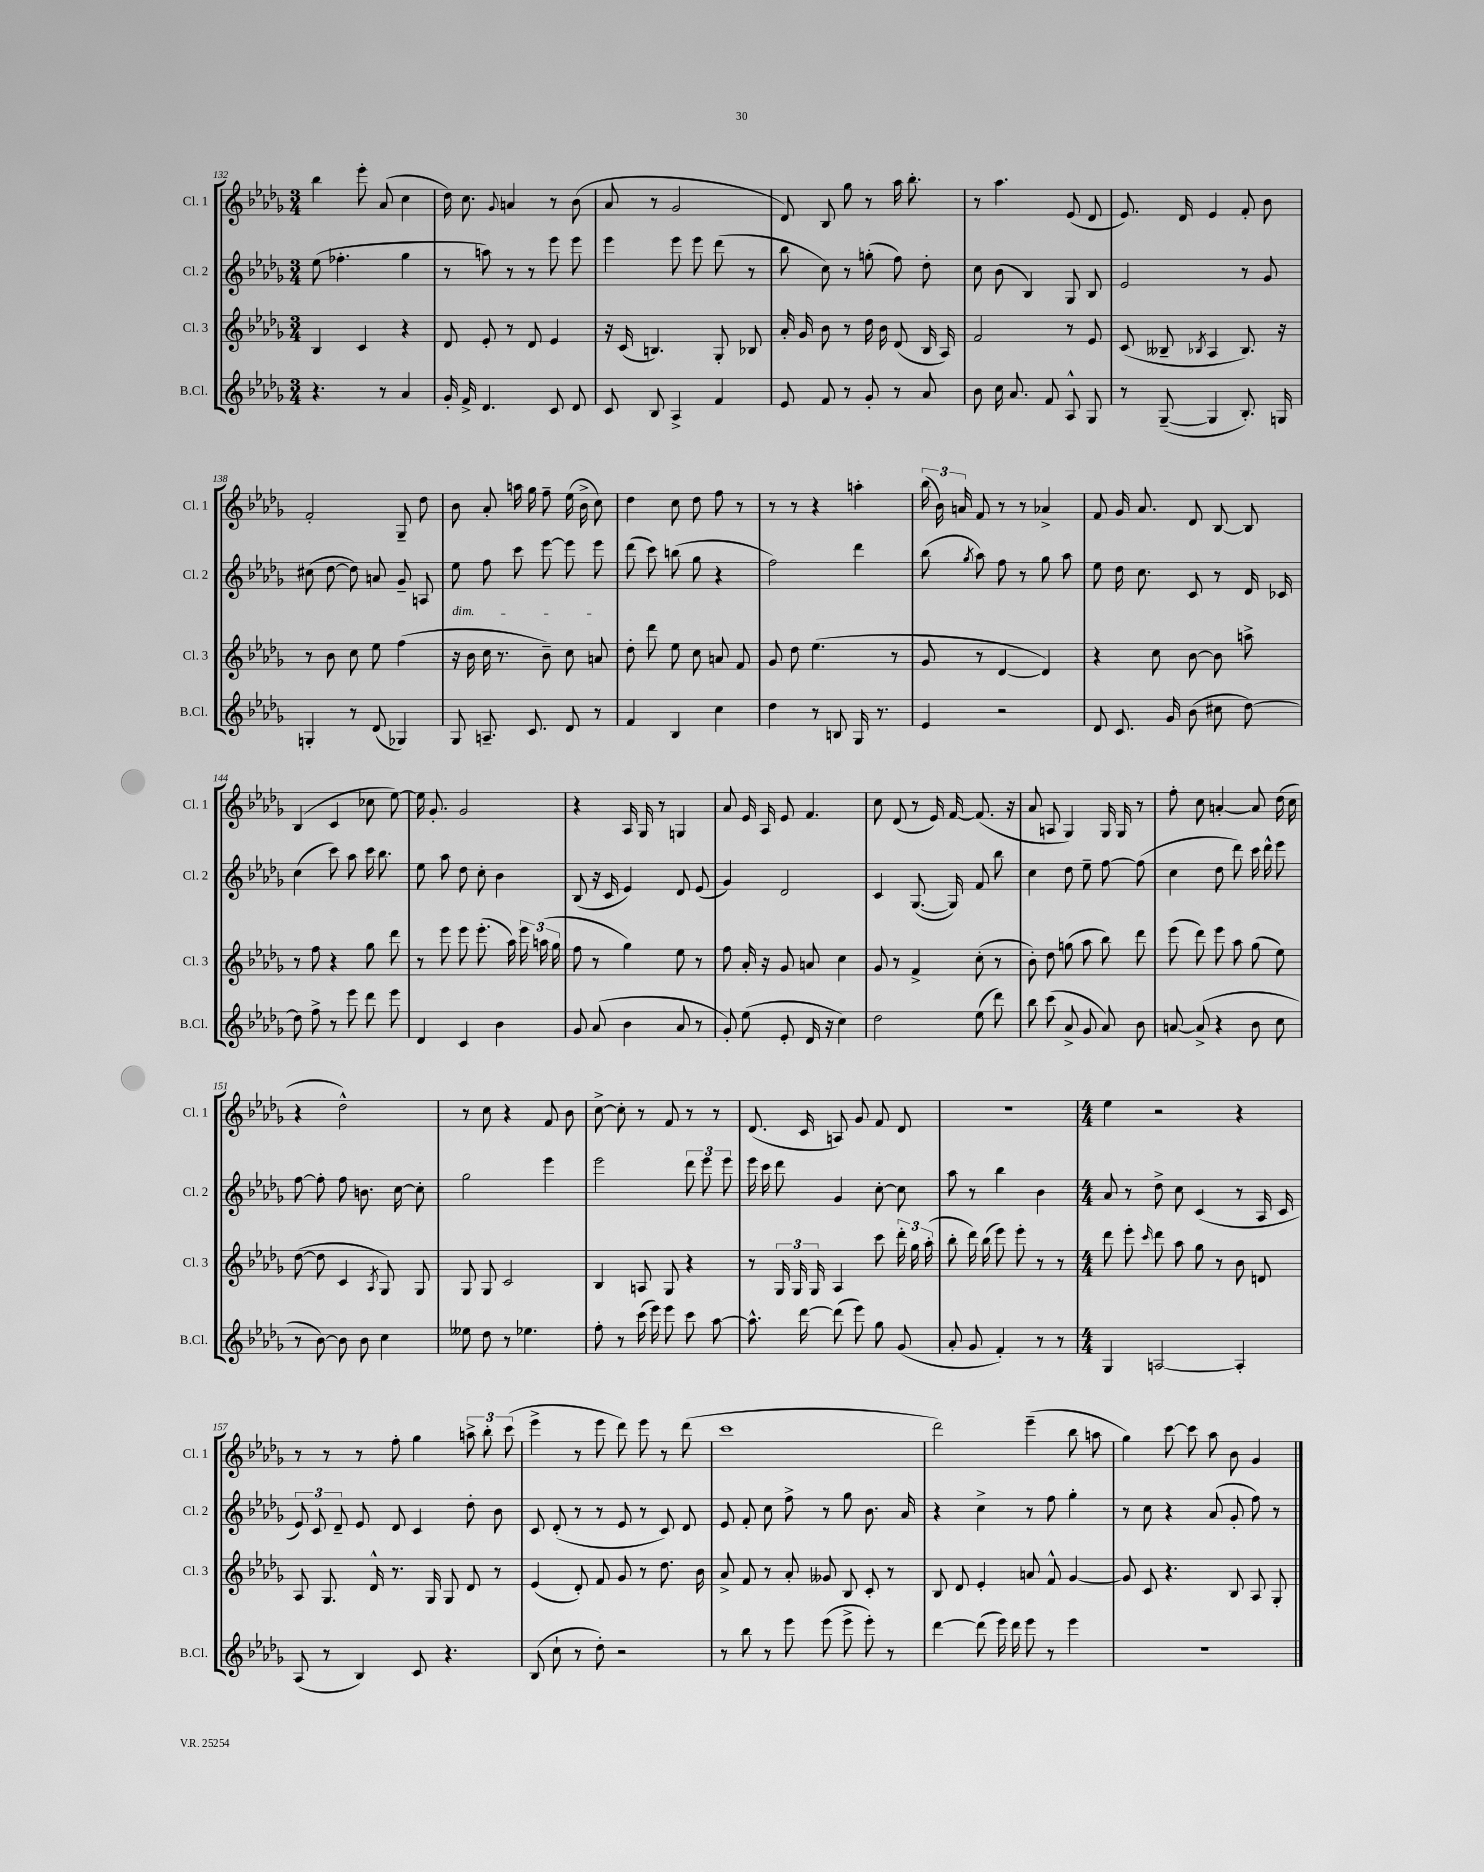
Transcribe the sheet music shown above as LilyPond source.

<<
\new StaffGroup <<
\new Staff = "s0" \with { instrumentName = "Cl. 1" shortInstrumentName = "Cl. 1" } {
    \clef treble \key des \major \numericTimeSignature \time 3/4
    \autoBeamOff bes''4 ees'''8-. aes'8( c''4 |
    des''16) c''8. \appoggiatura { ges'8 } a'4 r8 bes'8( |
    aes'8 r8 ges'2 |
    des'8) bes8 ges''8 r8 aes''16 bes''8.-. |
    r8 aes''4. ees'8( des'8 |
    ees'8.) des'16 ees'4 f'8-. bes'8 |
    f'2-. ges8-- des''8 |
    bes'8 aes'8-. a''16 ges''16 f''8-- ees''16( bes'16-> c''8) |
    des''4 c''8 des''8 f''8 r8 |
    r8 r8 r4 a''4-. |
    \tuplet 3/2 { bes''16( bes'16) a'16 } f'8 r8 r8 aes'4-> |
    f'8 ges'16 aes'8. des'8 bes8~ bes8 |
    bes4( c'4 ces''8 ees''8~) |
    ees''16 ges'8.-. ges'2 |
    r4 aes16 ges16 r8 g4 |
    aes'8 ees'16 aes16 ees'8 f'4. |
    c''8 des'8( r8 ees'16) f'16~ f'8.( r16 |
    aes'8 a8 ges4) ges16 ges16 r8 |
    f''8-. c''8 a'4~-. a'8 des''16( c''16 |
    r4 des''2-^) |
    r8 c''8 r4 f'8 bes'8 |
    c''8~-> c''8-. r8 f'8 r8 r8 |
    des'8.( c'16 a8) ges'8 f'8 des'8 |
    R2. |
    \numericTimeSignature \time 4/4 ees''4 r2 r4 |
    r8 r8 r8 f''8-. ges''4 \tuplet 3/2 { a''8-> bes''8-. c'''8( } |
    ees'''4-> r8 ees'''8 des'''8) ees'''8 r8 des'''8( |
    c'''1 |
    des'''2) ees'''4--( bes''8 a''8 |
    ges''4) c'''8~ c'''8 aes''8 bes'8 ges'4 \bar "|." |
}
\new Staff = "s1" \with { instrumentName = "Cl. 2" shortInstrumentName = "Cl. 2" } {
    \clef treble \key des \major \numericTimeSignature \time 3/4
    \autoBeamOff ees''8( fes''4.-. ges''4 |
    r8 a''8) r8 r8 ees'''8 ees'''8 |
    ees'''4 ees'''8 ees'''8 des'''8( r8 |
    bes''8 c''8) r8 g''8-.( f''8) des''8-. |
    c''8 bes'8( bes4) ges8 bes8 |
    ees'2 r8 ges'8 |
    cis''8( des''8~ des''8) a'8 ges'8-- a8 |
    ees''8\dim f''8 c'''8 ees'''8~ ees'''8 ees'''8\! |
    des'''8( c'''8) b''8( ges''8 r4 |
    f''2) des'''4 |
    bes''8( \acciaccatura { ges''8 } aes''8) f''8 r8 ges''8 aes''8 |
    ees''8 des''16 c''8. c'8 r8 des'16 ces'16 |
    c''4( c'''8) aes''8 c'''16 bes''8. |
    ees''8 aes''8 des''8 c''8-. bes'4 |
    bes8( r16 c'16 ees'4) des'8 ees'8( |
    ges'4) des'2 |
    c'4 ges8.~( ges16) f'8 bes''8 |
    c''4 des''8 ees''8-- f''8~ f''8( |
    c''4 des''8 des'''8) c'''16 des'''16-^ ees'''8 |
    f''8~ f''8-. f''8 b'8. c''16~ c''8-. |
    ges''2 ees'''4 |
    ees'''2 \tuplet 3/2 { des'''8 ees'''8 ees'''8 } |
    ees'''16 c'''16 des'''8 ges'4 c''8~-. c''8 |
    aes''8 r8 bes''4 bes'4 |
    \numericTimeSignature \time 4/4 aes'8 r8 des''8-> c''8 c'4( r8 aes16 c'16 |
    \tuplet 3/2 { ees'8) c'8 des'8-- } ees'8 des'8 c'4 des''8-. bes'8 |
    c'8 des'8-.( r8 r8 ees'8 r8 c'8) des'8 |
    ees'8 f'8-. c''8 f''8-> r8 ges''8 bes'8. aes'16 |
    r4 c''4-> r8 f''8 ges''4-. |
    r8 c''8 r4 aes'8( ges'8-. f''8) r8 \bar "|." |
}
\new Staff = "s2" \with { instrumentName = "Cl. 3" shortInstrumentName = "Cl. 3" } {
    \clef treble \key des \major \numericTimeSignature \time 3/4
    \autoBeamOff bes4 c'4 r4 |
    des'8 ees'8-. r8 des'8 ees'4 |
    r16 c'16( b4.) ges8-. bes8 |
    aes'16-. ges'16 bes'8 r8 des''16 bes'16 des'8( bes16 aes16) |
    f'2 r8 ees'8 |
    c'8( beses8-- \acciaccatura { bes8 } aes4 bes8.) r16 |
    r8 bes'8 c''8 ees''8 f''4( |
    r16 bes'16 c''16 r8. bes'8--) c''8 a'8 |
    des''8-. des'''8 ees''8 c''8 a'8 f'8 |
    ges'8 des''8 ees''4.( r8 |
    ges'8 r8 des'4~ des'4) |
    r4 c''8 bes'8~ bes'8 a''8-> |
    r8 f''8 r4 ges''8 des'''8 |
    r8 ees'''8 ees'''8 ees'''8.-.( aes''16) \tuplet 3/2 { ees'''16 a''16( ges''16 } |
    f''8 r8 ges''4) ees''8 r8 |
    f''8 aes'16-. r16 ges'8 a'8 c''4 |
    ges'8 r8 f'4-> c''8-.( r8 |
    bes'8-.) des''8 g''8( aes''8 bes''8) des'''8 |
    ees'''8( des'''8) ees'''8 aes''8 ges''8( ees''8) |
    des''8~( des''8 c'4 \acciaccatura { aes8 } ges8) ges8 |
    ges8 ges8 c'2 |
    bes4 a8 ges8 r4 |
    r8 \tuplet 3/2 { ges16 ges16 ges16 } aes4 c'''8 \tuplet 3/2 { des'''16-. ges''16 aes''16-.( } |
    bes''8-. des'''16) bes''16( ees'''8) ees'''8-. r8 r8 |
    \numericTimeSignature \time 4/4 des'''8 ees'''8-. \grace { c'''16 } des'''8 aes''8 ges''8 r8 bes'8 d'8 |
    aes8 ges8. des'16-^ r8. ges16 ges8 des'8 r8 |
    ees'4( des'8-.) f'8 ges'8 r8 des''8. bes'16 |
    aes'8-> f'8 r8 aes'8-. geses'8 bes8 c'8-. r8 |
    bes8 des'8 ees'4-. a'8 f'8-^ ges'4~ |
    ges'8 c'8 r4. bes8 aes8 ges8-. \bar "|." |
}
\new Staff = "s3" \with { instrumentName = "B.Cl." shortInstrumentName = "B.Cl." } {
    \clef treble \key des \major \numericTimeSignature \time 3/4
    \autoBeamOff r4. r8 aes'4 |
    ges'16-. f'16-> des'4. c'8 des'8 |
    c'8 bes8 aes4-> f'4 |
    ees'8 f'8 r8 ges'8-. r8 aes'8 |
    bes'8 c''16 aes'8. f'8 aes8-^ ges8 |
    r8 ges8~--( ges4 bes8.-.) g16 |
    g4-. r8 des'8( ges4) |
    ges8 a8.-- c'8. des'8 r8 |
    f'4 bes4 c''4 |
    des''4 r8 b8 ges16 r8. |
    ees'4 r2 |
    des'8 c'8. ges'16 bes'8( cis''8 des''8~) |
    des''8 f''8-> r8 ees'''8 des'''8 ees'''8 |
    des'4 c'4 bes'4 |
    ges'8 aes'8( bes'4 aes'8 r8 |
    ges'8-.) ees''8( ees'8-. des'16 r16 c''4) |
    des''2 ees''8( des'''8) |
    bes''8 c'''8( aes'8-> ges'8 aes'8) bes'8 |
    a'8~ a'8->( r4 bes'8 c''8 |
    r8 bes'8~) bes'8 bes'8 c''4 |
    eeses''8 des''8 r8 ees''4. |
    f''8-. r8 c'''16( ees'''16) ees'''8 c'''8 aes''8~ |
    aes''8.-^ des'''16~ des'''8( ees'''8) ges''8 ges'8( |
    aes'8-. ges'8 f'4-.) r8 r8 |
    \numericTimeSignature \time 4/4 ges4 a2~ a4-. |
    aes8( r8 bes4) c'8 r4. |
    bes8( c''8-! r8 des''8-.) r2 |
    r8 bes''8 r8 ees'''8 ees'''8( ees'''8-> ees'''8-.) r8 |
    des'''4~ des'''8( ees'''16) des'''16 ees'''8 r8 ees'''4 |
    R1 \bar "|." |
}
>>
>>
\layout { \context { \Score currentBarNumber = #132 } }
